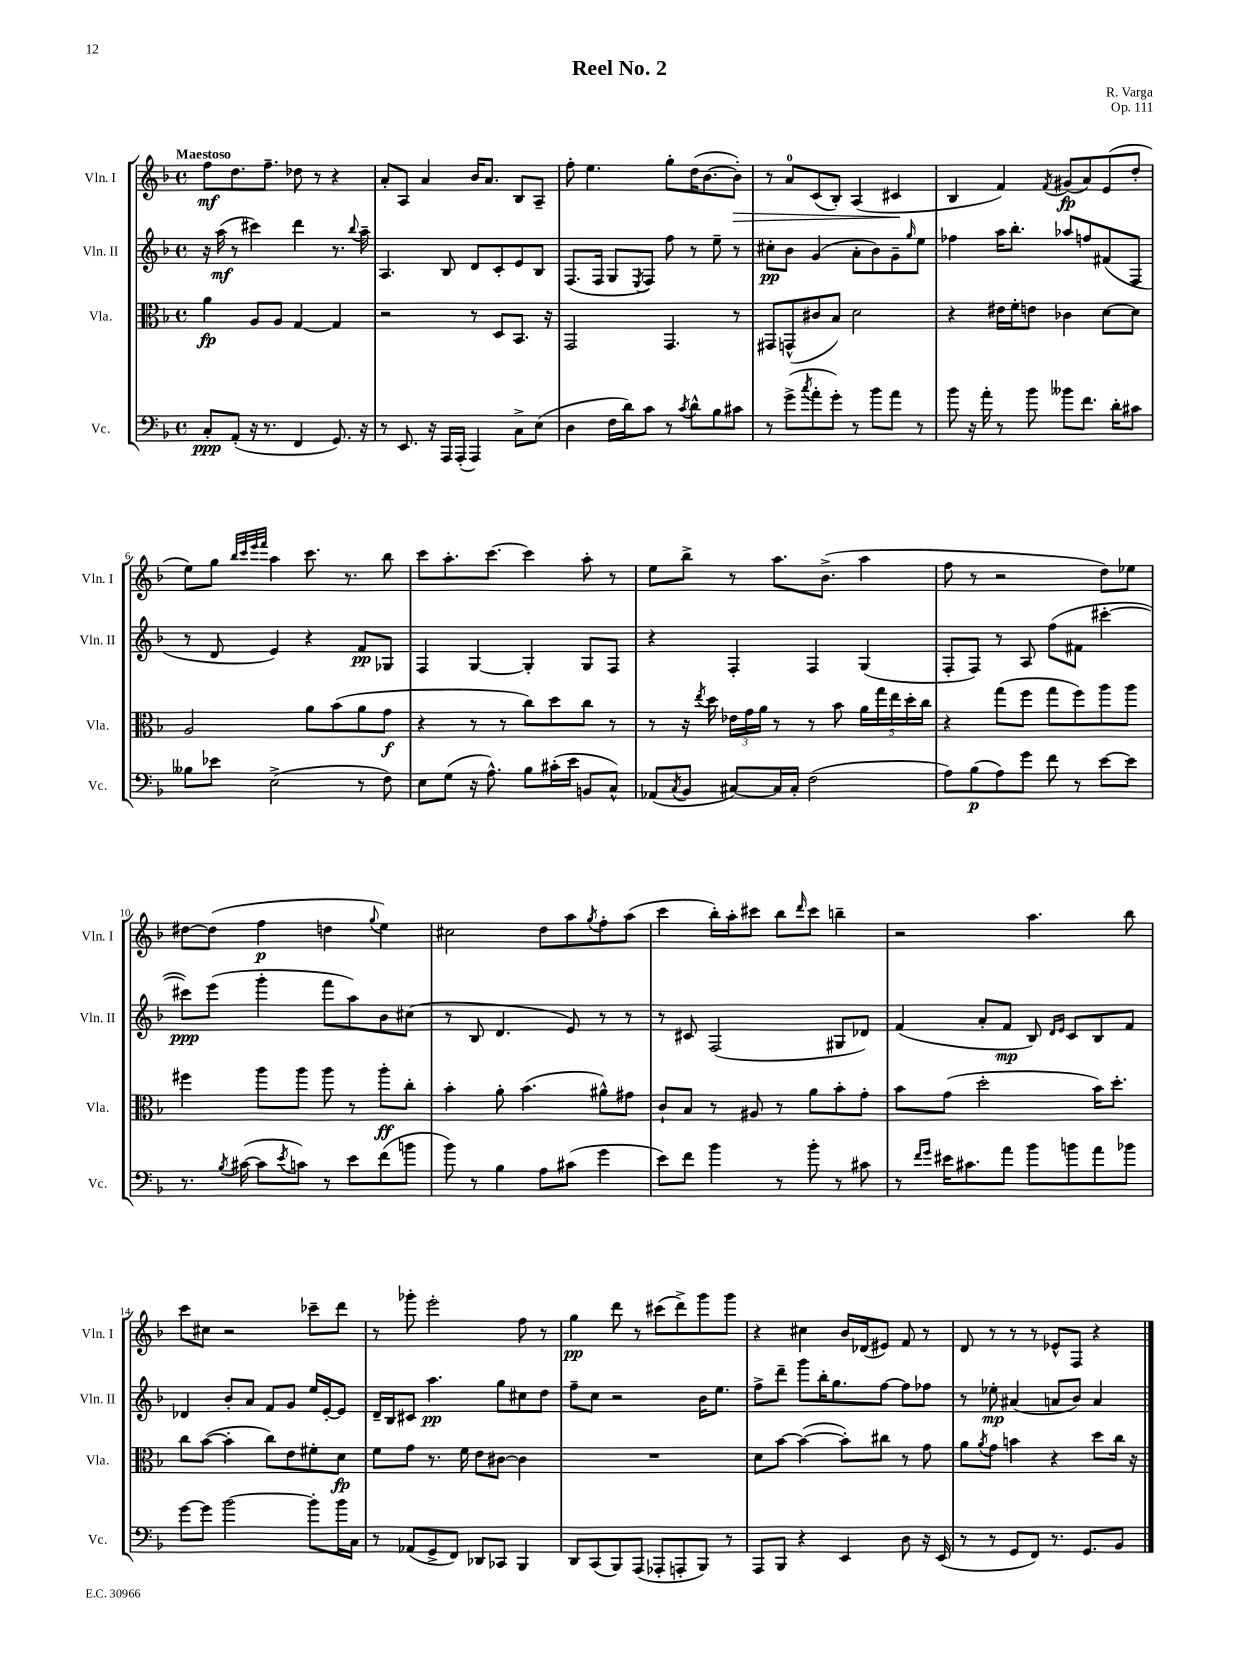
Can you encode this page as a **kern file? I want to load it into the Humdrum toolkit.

**kern	**kern	**kern	**kern
*staff4	*staff3	*staff2	*staff1
*clefF4	*clefC3	*clefG2	*clefG2
*k[b-]	*k[b-]	*k[b-]	*k[b-]
*M4/4	*M4/4	*M4/4	*M4/4
*met(c)	*met(c)	*met(c)	*met(c)
8C'	4a	16r	8ff
.	.	(16aa	.
(8AA'	.	8r	8.dd
16r	8A	4ccc#)	.
8.r	.	.	8.ff~
.	8A	.	.
4FF	[4G	4ddd	8dd-
.	.	.	8r
8.GG)	4G]	8.r	4r
.	.	8qqbb-	.
16r	.	16aa~	.
=	=	=	=
8r	2r	4.A	8a'
8.EE	.	.	8A
.	.	.	4a
16r	.	.	.
16AAA	.	8B-	.
(16AAA'	.	.	.
4AAA)	8r	8d	16b-
.	.	.	8.a
.	8D	8c'	.
8C^	8.BB-	8e	8B-
(8E	.	8B-	8A~
.	16r	.	.
=	=	=	=
4D	2GG	(8.F	8ff'
.	.	.	4.ee
.	.	16F	.
16F	.	8G	.
16d)	.	.	.
.	.	8qE	.
8c	.	8F)	.
8r	4.GG	8ff	8gg'
8qc	.	.	.
8d^^	.	8r	(16dd
.	.	.	[8.b-
8B-	.	8ee~	.
8c#	8r	8r	8b-'])
=	=	=	=
8r	8GG#	8cc#'	8r
(8g^	(8GG^^	8b-	8a
8qcc	.	.	.
8a'	8c#	(4g	(8c
8g')	8B-)	.	8B-')
8r	2d	8a'	(4A
8b-	.	8b-)	.
8a	.	8g~	4c#
.	.	16qqgg	.
8r	.	8ee	.
=	=	=	=
8b-	4r	4ff-	4B-
16r	.	.	.
16a'	.	.	.
8r	16e#	16aa	4f)
.	16f'	8.bb-'	.
8b-	8e	.	.
.	.	.	8qf
8b--	4c-	8aa-	(8g#
8.f	.	8ff	8a)
.	[8d	(8f#	(8e
16d'	.	.	.
8c#	8d]	8F	8dd'
=	=	=	=
8B--	2A	8r	8ee)
8e-	.	8d	8gg
.	.	.	32qqbb-
.	.	.	32qqccc
.	.	.	32qqeee
.	.	.	32qqfff
(2E^	.	4e)	4aa
.	8a	4r	8.ccc
.	(8b-	.	.
.	.	.	8.r
8r	8a	8f	.
8F)	8g	8G-	8bb-
=	=	=	=
8E	4r	4F	8ccc
(8G	.	.	8.aa'
16r	8r	[4G	.
8.A^^)	.	.	[8.ccc
.	8r	.	.
8B-	8cc)	4G']	4ccc]
(16c#'	8dd	.	.
16e	.	.	.
8BB	8cc	8G	8aa'
8C^^)	8r	8F	8r
=	=	=	=
(8AA-	8r	4r	8ee
8qC	.	.	.
8BB-	16r	.	8bb-^
.	8qee	.	.
.	16dd	.	.
[8C#)	24e-	4F'	8r
.	24g	.	.
.	24a	.	.
16C#]	8r	.	8.aa
16C#'	.	.	.
(2F	8r	4F	.
.	.	.	(8.b-^
.	8b-	.	.
.	20a	(4G	4aa
.	20gg	.	.
.	20ee	.	.
.	20dd'	.	.
.	20cc	.	.
=	=	=	=
8A)	4r	8F'	8ff
(8B-	.	8F)	8r
8A)	(8gg	8r	2r
8g	8ff	8A	.
8f	8gg	(8ff	.
8r	8ff)	8f#	.
[8e	8aa	[4ccc#'	8dd)
8e]	8aa	.	8ee-
=	=	=	=
8.r	4ff#	8ccc#])	[8dd#
.	.	(8eee	(8dd#]
8qB-	.	.	.
([16c#	.	.	.
8c#]	8aa	4ggg'	4ff
8qe	.	.	.
8c)	8aa	.	.
8r	8aa	8fff	4dd
8e	8r	8aa)	.
.	.	.	8qqgg
(8f	8aa'	8b-	4ee)
8b	8cc'	(8cc#	.
=	=	=	=
8b-)	4b-'	8r	2cc#
8r	.	8B-	.
4B-	8a'	4.d	.
.	(4.b-	.	.
8A	.	.	8dd
(8c#	.	8e)	8aa
.	.	.	8qgg
4g	8a#^^)	8r	8ff'
.	8g#	8r	(8aa
=	=	=	=
8e)	8c`	8r	4ccc
8f	8B-	8c#	.
4b-	8r	(2F	16bb-')
.	.	.	16aa'
.	8A#	.	8ccc#
8r	8r	.	8bb-
.	.	.	16qqddd
8b-'	8a	.	8ccc#
8r	8b-'	8G#	4bb~
8c#	8g'	8d-)	.
=	=	=	=
8r	8b-	(4f	2r
16qqf	.	.	.
16qqg	.	.	.
16e#	(8g	.	.
8.c#	.	.	.
.	2dd'	8a'	.
8a	.	8f	.
8b-	.	8B-)	4.aa
.	.	16qqd	.
.	.	16qqe	.
8b	.	8c	.
8a	16b-)	8B-	.
.	8.dd'	.	.
8b-	.	8f	8bb-
=	=	=	=
[8g	8cc	4d-	8ccc
8g]	([8b-	.	8cc#
[2b-	4b-']	8b-'	2r
.	.	8a	.
.	8cc)	8f	.
.	8e	8g	.
8b-']	8f#'	16ee	8ccc-~
.	.	[16e'	.
16b-	8d	8e]	8ddd
16C	.	.	.
=	=	=	=
8r	8f	16d~	8r
.	.	16B-	.
(8AA-	8g	8c#	8ggg-'
8GG^	8.r	4.aa	2eee'
8FF)	.	.	.
.	16f	.	.
8DD-	8e	.	.
8CC-	[8c#	8gg	.
4BBB-	4c#]	8cc#	8ff
.	.	8dd	8r
=	=	=	=
8DD	1r	8ff~	4gg
(8CC	.	8cc	.
8BBB-)	.	2r	8ddd
(8AAA	.	.	8r
8AAA-'	.	.	(8ccc#
8AAA'	.	.	8ddd^)
8BBB-)	.	16b-	8ggg
.	.	8.ee	.
8r	.	.	8ggg
=	=	=	=
8AAA	8d	8ff^	4r
8BBB-	[8b-	8ddd~	.
4r	(4b-_	8ggg	4cc#
.	.	16bb-'	.
.	.	8.gg	.
4EE	8b-'])	.	16b-
.	.	.	(16d-
.	8cc#	[8ff	8e#)
8D	8r	8ff]	8f
16r	8g	8ff-	8r
(16EE	.	.	.
=	=	=	=
8r	8a	8r	8d
.	8qa	.	.
8r	8g	8ee-'	8r
8GG	4b	(4a#	8r
8FF)	.	.	8r
8.r	4r	8a	8e-^^
.	.	8b-)	8F
8.GG	.	.	.
.	8dd	4a	4r
8BB-	16cc	.	.
.	16r	.	.
==	==	==	==
*-	*-	*-	*-
